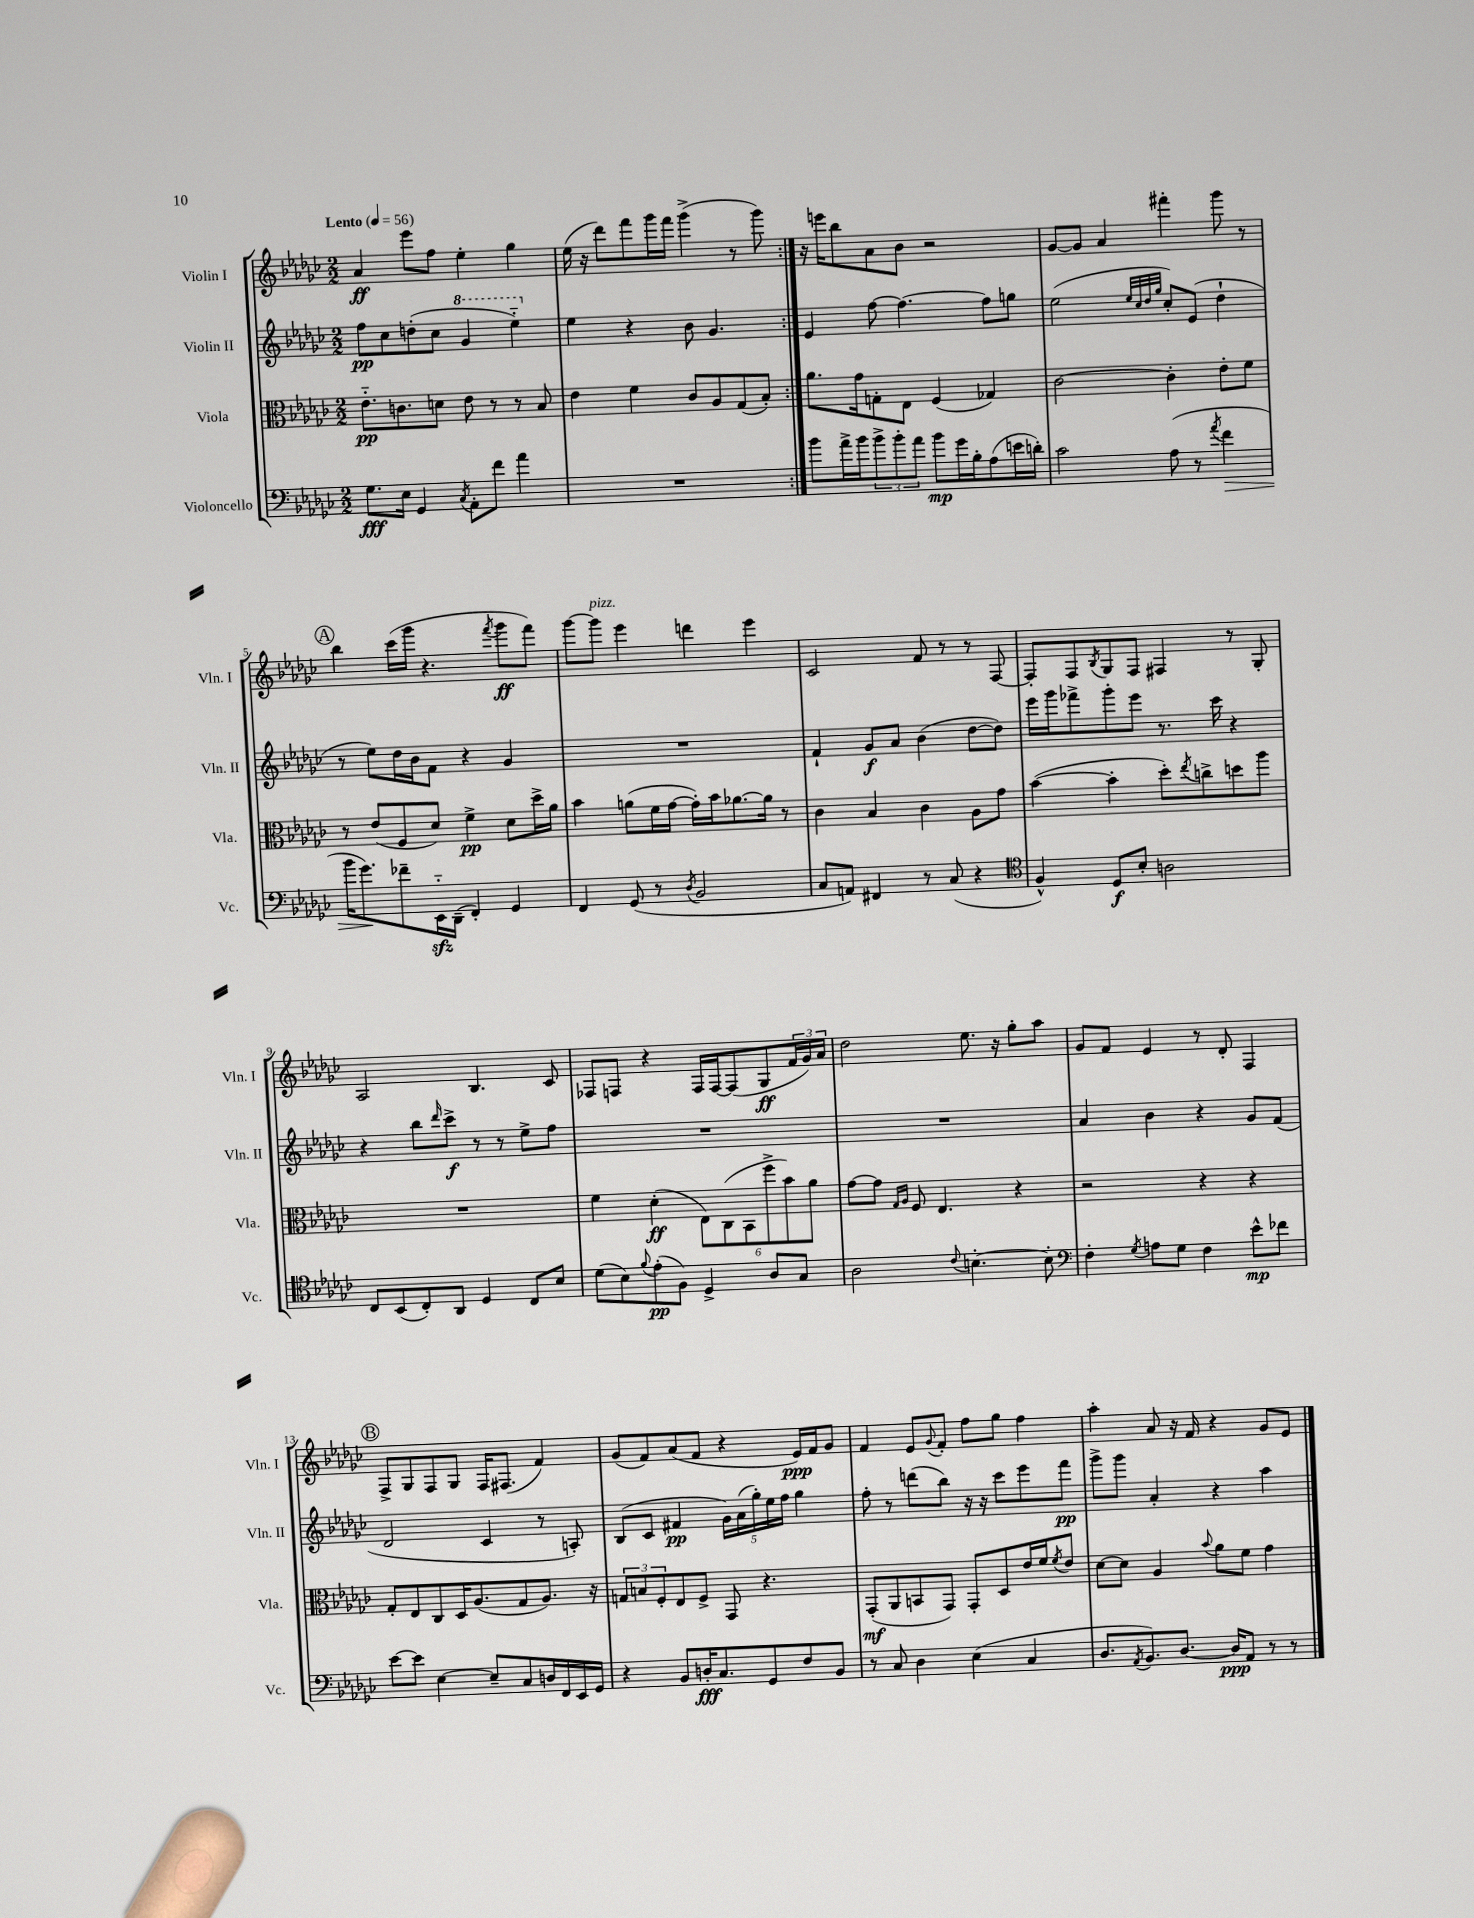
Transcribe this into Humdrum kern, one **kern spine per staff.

**kern	**kern	**kern	**kern
*staff4	*staff3	*staff2	*staff1
*clefF4	*clefC3	*clefG2	*clefG2
*k[b-e-a-d-g-c-]	*k[b-e-a-d-g-c-]	*k[b-e-a-d-g-c-]	*k[b-e-a-d-g-c-]
*M2/2	*M2/2	*M2/2	*M2/2
*MM56	*MM56	*MM56	*MM56
8.G-	8.e-'~	8ff	4a-
.	.	8cc-	.
16E-	8.c	.	.
4GG-	.	(8dd'	8eee-
.	8d	8cc-	8ff
8qC-	.	.	.
8AA-'	8e-	4gg-	4ee-'
8f	8r	.	.
4a-	8r	4eee-'~)	4gg-
.	8B-	.	.
=	=	=	=
1r	4e-	4ee-	(16ee-
.	.	.	16r
.	.	.	8ddd-)
.	4f	4r	8fff
.	.	.	16ggg-
.	.	.	16fff
.	8c-	8b-	(4ggg-^
.	8A-	4.g-	.
.	(8G-	.	8r
.	8B-')	.	8ggg-)
=:|!	=:|!	=:|!	=:|!
8b-	8.a-	4e-	16r
.	.	.	16eee
16a-^	.	.	8bb-
16b-	16g-	.	.
12b-^	8G'	[8ff	8a-
12b-'	.	.	.
.	8E-	4.ff_	8b-
12a-	.	.	.
8b-	(4F	.	2r
16g-	.	.	.
16B-'	.	.	.
(8A-	4G-)	8ff]	.
16e	.	8gg	.
16d')	.	.	.
=	=	=	=
2c-	[2c-	(2ee-	[8g-
.	.	.	8g-]
.	.	.	4a-
.	.	32qqee-	.
.	.	32qqcc-	.
.	.	32qqdd-	.
.	.	32qqgg-	.
(8A-	4c-']	8cc-')	4fff#'
8r	.	(8e-	.
8qa-	.	.	.
4f	8e-'	4dd-`	8ggg-
.	8f	.	8r
=	=	=	=
16b-	8r	8r	4bb-
8.g-)	.	.	.
.	(8e-	8ee-)	.
8f-~	8F	16dd-	(16ccc-
.	.	16b-	16ggg-
16EE-'~	8d-)	8f	4.r
(16DD-~	.	.	.
4FF')	4f^	4r	.
.	.	.	8qfff
4GG-	8d-	4g-	8ggg-
.	16dd-^	.	8fff)
.	16a-	.	.
=	=	=	=
4FF	4b-	1r	[8ggg-
.	.	.	8ggg-]
(8GG-	(8a	.	4eee-
8r	16f	.	.
.	[16g-	.	.
8qD-	.	.	.
2BB-	16g-'])	.	4ddd
.	16b-	.	.
.	[8.a-	.	.
.	.	.	4eee-
.	16a-]	.	.
.	8r	.	.
=	=	=	=
8C-	4c-	4f`	2c-
8AA)	.	.	.
4FF#	4B-	8g-	.
.	.	8a-	.
8r	4c-	(4b-	8f
(8C-	.	.	8r
4r	8A-	[8dd-	8r
.	8g-	8dd-])	[8F
=	=	=	=
*clefC4	*	*	*
4F^^)	([4b-	16eee-	8F']
.	.	16ggg-	.
.	.	8fff-^	8F
.	.	.	8qB-
8D-	4b-']	8ggg-'	8G-
8B-'	.	8eee-	8F
2A	8dd-')	8.r	4F#
.	8qee-	.	.
.	8cc^	.	.
.	.	16ccc-	.
.	8dd	4r	8r
.	8aa-	.	8G-'
=	=	=	=
8C-	1r	4r	2A-
(8BB-	.	.	.
8C-')	.	8bb-	.
.	.	16qqddd-	.
8AA-	.	8ccc-^	.
4D-	.	8r	4.B-
.	.	8r	.
8C-	.	8ee-^	.
8B-	.	8ff	8c-
=	=	=	=
(8d-	4f	1r	8F-
8B-)	.	.	8F
8qqf	.	.	.
(8e-'	(4d-'	.	4r
8F)	.	.	.
4D-^	12E-)	.	16F
.	.	.	[16F
.	(12C-	.	.
.	.	.	(8F]
.	12BB-	.	.
8A-	12ff^	.	8G-
.	12b-)	.	.
8G-	.	.	24f
.	12a-	.	24g-)
.	.	.	24a-
=	=	=	=
2A-	[8g-	1r	2dd-
.	8g-]	.	.
.	16qqG-	.	.
.	16qqA-	.	.
.	8F	.	.
.	4.E-	.	.
8qqc-	.	.	.
[4.B'	.	.	8.ee-
.	.	.	16r
.	4r	.	8gg-'
8B']	.	.	8aa-
=	=	=	=
*clefF4	*	*	*
4F'	2r	4a-	8g-
.	.	.	8f
8qG-	.	.	.
8A	.	4b-	4e-
8G-	.	.	.
4F	4r	4r	8r
.	.	.	8d-'
8e-^^	4r	8g-	4F
8f-	.	(8f	.
=	=	=	=
[8e-	8G-'	2d-	8F^
8e-]	8E-	.	8G-
[4E-	8C-	.	8F
.	16D-	.	8G-
.	(8.A-	.	.
8E-~]	.	4c-	16F
.	.	.	(8.F#
8C-	8G-	.	.
16D	8.A-)	8r	4f)
16FF	.	.	.
16EE-	.	8A')	.
16GG-	16r	.	.
=	=	=	=
4r	12G	(8B-	(8g-
.	12B	.	.
.	.	8c-	8f)
.	12F'	.	.
8BB-	8E-	4f#	(8a-
16D'	8F^	.	8f
8.C-	.	.	.
.	8GG-	20g-)	4r
.	.	(20a-	.
.	.	20gg-')	.
8GG-	4.r	.	.
.	.	20ee-	.
.	.	20ff	.
8F	.	4gg-	16e-)
.	.	.	16f
8BB-	.	.	8g-
=	=	=	=
8r	(8GG-'	8ff'	4f
8C-	8AA-	8r	.
4D-	8BB	(8ddd	8e-
.	.	.	8qqg-
.	8GG-)	8bb-)	8f'
(4E-	8GG-'	16r	8ff
.	.	16r	.
.	8D-	8ccc-	8gg-
4C-	16e-	8eee-	4ff
.	16f	.	.
.	8qf	.	.
.	8e-	8fff	.
=	=	=	=
8.D-	[8d-	8ggg-^	4aa-'
.	8d-]	8ggg-	.
8qAA-	.	.	.
8.BB-)	.	.	.
.	4A-	4a-'	8a-
[8.D-	.	.	16r
.	.	.	16f
.	8qqb-	.	.
.	8a-	4r	4r
16D-]	.	.	.
8AA-	8f	.	.
8r	4g-	4aa-	8g-
8r	.	.	8e-
==	==	==	==
*-	*-	*-	*-
